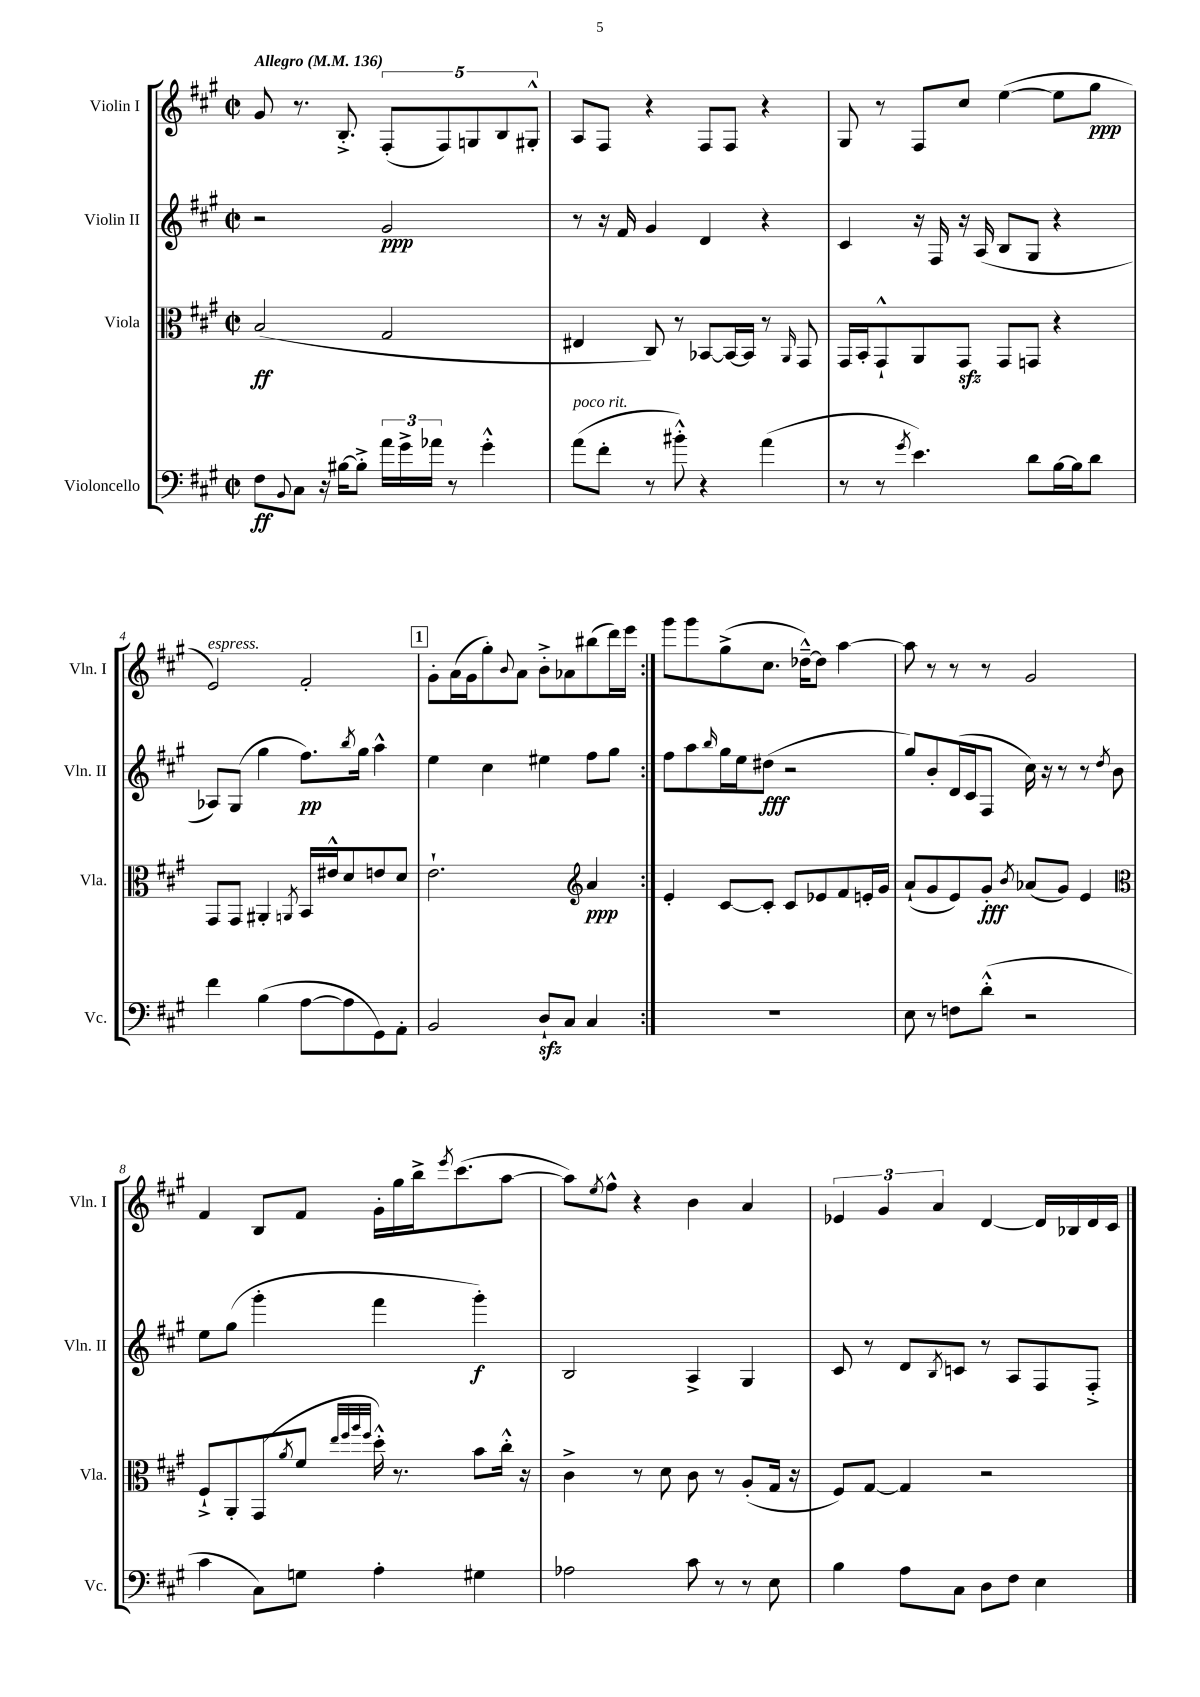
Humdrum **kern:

**kern	**kern	**kern	**kern
*staff4	*staff3	*staff2	*staff1
*clefF4	*clefC3	*clefG2	*clefG2
*k[f#c#g#]	*k[f#c#g#]	*k[f#c#g#]	*k[f#c#g#]
*M2/2	*M2/2	*M2/2	*M2/2
*met(c|)	*met(c|)	*met(c|)	*met(c|)
*MM136	*MM136	*MM136	*MM136
8F#\L	(2B/	2r	8g#/
8qqBB/	.	.	.
8C#\J	.	.	8.r
16r	.	.	.
[16B#\LK	.	.	8.B'^/
8B#'^\]J	.	.	.
24a\LL	2G#/	2g#/	(10F#'/L
24g#^\	.	.	.
24a-\JJ	.	.	.
.	.	.	10F#/)
8r	.	.	.
.	.	.	10G/
4g#'^^\	.	.	.
.	.	.	10B/
.	.	.	10G#'^^/J
=	=	=	=
(8a\L	4E#/	8r	8A/L
8f#'\J	.	16r	8F#/J
.	.	16f#/	.
8r	8C#/)	4g#/	4r
8b#'^^\)	8r	.	.
4r	[8BB-/L	4d/	8F#/L
.	16BB-/_L	.	8F#/J
.	16BB-/]JJ	.	.
(4a\	8r	4r	4r
.	16qqAA/	.	.
.	8GG#/	.	.
=	=	=	=
8r	16GG#/LL	4c#/	8G#/
.	16BB'/J	.	.
8r	8GG#`^^/	.	8r
8qg#/	.	.	.
4.e\)	8AA/	16r	8F#/L
.	.	16F#/	.
.	8GG#/J	16r	8cc#/J
.	.	(16A/	.
.	8GG#/L	8B/L	([4ee\
8d\L	8GG/J	8G#/J	.
[16B\L	4r	4r	8ee\]L
16B\]J	.	.	.
8d\J	.	.	8gg#\J
=	=	=	=
4f#\	8GG#/L	8A-/L)	2e/)
.	8GG#/J	(8G#/J	.
(4B\	4AA#'/	4gg#\	.
.	8qAA/	.	.
[8A\L	16BB/LL	8.ff#\L)	2f#'/
.	16e#^^/J	.	.
8A\]	8d/	.	.
.	.	8qbb/	.
.	.	16gg#\Jk	.
8GG#\)	8e/	4aa^^\	.
8AA'\J	8d/J	.	.
=	=	=	=
2BB/	2.e`\	4ee\	8g#'\L
.	.	.	(16a\L
.	.	.	16g#\J
.	.	4cc#\	8gg#'\)
.	.	.	8qqb/
.	.	.	8a\J
8D`/L	.	4ee#\	8b'^\L
8C#/J	.	.	8a-\
*	*clefG2	*	*
4C#/	4a/	8ff#\L	(8bb#\
.	.	8gg#\J	16ddd\L)
.	.	.	16eee\JJ
=:|!	=:|!	=:|!	=:|!
1r	4e'/	8ff#\L	8ggg#\L
.	.	8aa\	8ggg#\
.	.	16qqbb/	.
.	[8c#/L	16gg#\L	(8gg#^\
.	.	16ee\J	.
.	8c#'/]J	(8dd#\J	8.cc#\J
.	8c#/L	2r	.
.	.	.	[16dd-~^^\LK)
.	8e-/	.	8dd-\]J
.	8f#/	.	[4aa\
.	16e'/L	.	.
.	16g#/JJ	.	.
=	=	=	=
8E\	(8a`/L	8gg#/L)	8aa\]
8r	8g#/	8b'/	8r
8F\L	8e/)	(16d/L	8r
.	.	16c#/J	.
(8d'^^\J	8g#'/J	8F#/J	8r
.	8qb/	.	.
2r	(8a-/L	16cc#\)	2g#/
.	.	16r	.
.	8g#/J)	8r	.
.	4e/	8r	.
.	.	8qdd/	.
.	.	8b\	.
=	=	=	=
*	*clefC3	*	*
4c#\	8F#`^/L	8ee\L	4f#/
.	8AA'/	(8gg#\J	.
8C#\L)	(8GG#/	4ggg#'\	8B/L
.	8qa/	.	.
8G\J	8f#/J	.	8f#/J
.	32qqee/LLL	.	.
.	32qqff#/	.	.
.	32qqaa/	.	.
.	32qqff#/JJJ	.	.
4A'\	16dd'^^\)	4fff#\	16g#'\LL
.	8.r	.	16gg#\
.	.	.	16bb^\J
.	.	.	8qeee/
.	.	.	(8.ccc#\
4G#\	8b\L	4ggg#'\)	.
.	16cc#'^^\Jk	.	[8aa\J
.	16r	.	.
=	=	=	=
2A-\	4c#^\	2B/	8aa\]L)
.	.	.	8qee/
.	.	.	8ff#^^\J
.	8r	.	4r
.	8d\	.	.
8c#\	8c#\	4A^/	4b\
8r	8r	.	.
8r	(8A'/L	4G#/	4a/
8E\	16G#/Jk	.	.
.	16r	.	.
=	=	=	=
4B\	8F#/L)	8c#/	6e-/
.	[8G#/J	8r	.
.	.	.	6g#/
8A\L	4G#/]	8d/L	.
.	.	.	6a/
.	.	8qB/	.
8C#\J	.	8c/J	.
8D\L	2r	8r	[4d/
8F#\J	.	8A/L	.
4E\	.	8F#/	16d/]LL
.	.	.	16B-/
.	.	8F#'^/J	16d/
.	.	.	16c#/JJ
==	==	==	==
*-	*-	*-	*-
